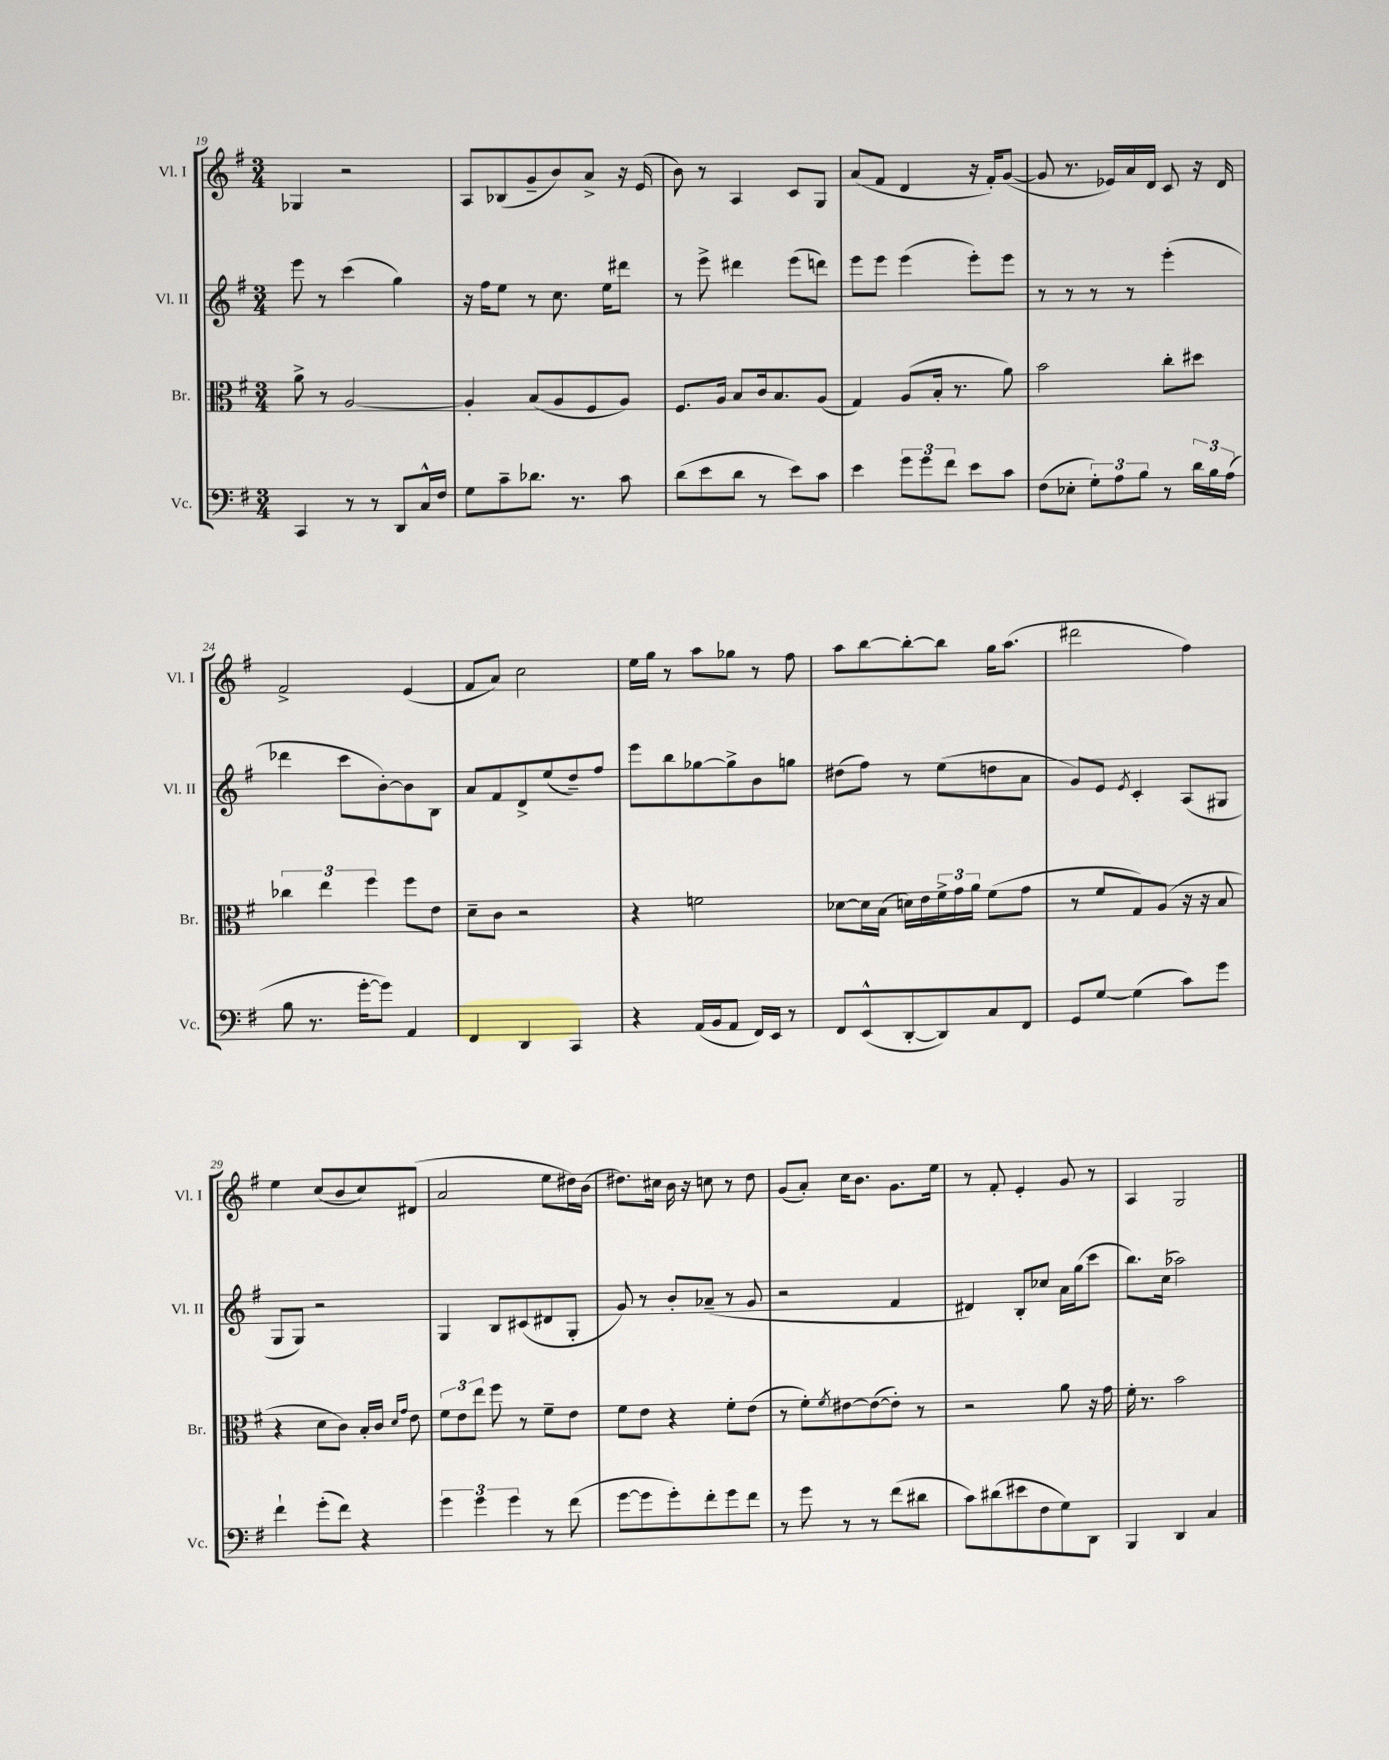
<<
\new StaffGroup <<
\new Staff = "s0" \with { instrumentName = "Vl. I" shortInstrumentName = "Vl. I" } {
    \clef treble \key g \major \numericTimeSignature \time 3/4
    ges4 r2 |
    a8 bes8( g'8-- b'8) a'8-> r16 e'16( |
    b'8) r8 a4 c'8 g8 |
    a'8( fis'8 d'4 r16 fis'16-.) g'8~( |
    g'8 r8. ees'16) a'16 d'16 c'8 r16 d'16 |
    fis'2-> e'4( |
    fis'8 a'8) c''2 |
    e''16 g''16 r8 a''8 ges''8 r8 fis''8 |
    a''8 b''8~ b''8~-. b''8 g''16 a''8.( |
    dis'''2 fis''4) |
    e''4 c''8( b'8 c''8) dis'8( |
    a'2 e''8 dis''16) b'16( |
    dis''8.) cis''16 b'16 r16 c''8 r8 dis''8 |
    g'8( a'8-.) c''16 b'8. g'8. e''16 |
    r8 fis'8-. e'4-. g'8 r8 |
    a4 g2 \bar "|." |
}
\new Staff = "s1" \with { instrumentName = "Vl. II" shortInstrumentName = "Vl. II" } {
    \clef treble \key g \major \numericTimeSignature \time 3/4
    e'''8 r8 c'''4( g''4) |
    r16 fis''16 e''8 r8 c''8. e''16 dis'''8 |
    r8 e'''8-> dis'''4 e'''8( d'''8) |
    e'''8 e'''8 e'''4( e'''8-.) e'''8 |
    r8 r8 r8 r8 e'''4-.( |
    des'''4 c'''8 b'8~-.) b'8 b8 |
    a'8 fis'8 d'8-> e''8( d''8--) fis''8 |
    e'''8 b''8 ges''8~ ges''8-> b'8 g''8 |
    dis''8( fis''8) r8 e''8( d''8 a'8 |
    g'8) e'8 \acciaccatura { e'8 } c'4-. a8( gis8 |
    g8 g8) r2 |
    g4 b8 cis'8( dis'8 g8-. |
    g'8) r8 b'8-. aes'8--( r8 g'8 |
    r2 fis'4 |
    dis'4) b8-. ces''8 a'16 g''16( c'''8 |
    b''8.) c''16( aes''2) \bar "|." |
}
\new Staff = "s2" \with { instrumentName = "Br." shortInstrumentName = "Br." } {
    \clef alto \key g \major \numericTimeSignature \time 3/4
    a'8-> r8 a2~ |
    a4-. b8( a8 fis8 a8) |
    fis8. a16 b8 c'16 b8. a8( |
    g4) a8( b16-. r8. a'8) |
    b'2 c''8-. dis''8 |
    \tuplet 3/2 { ces''4 e''4 fis''4 } fis''8 e'8 |
    d'8-- c'8 r2 |
    r4 f'2 |
    des'8~ des'16 b16( d'16) e'16 \tuplet 3/2 { fis'16-> g'16 a'16 } fis'8( g'8 |
    r8 fis'8 g8) a8( r16 r16 b8 |
    r4 d'8 c'8) b16-. c'16 \grace { d'16 g'16 } e'8 |
    \tuplet 3/2 { fis'8 e'8 e''8 } fis''8 r8 fis'8-- e'8 |
    fis'8 e'8 r4 fis'8-. e'8( |
    r8 fis'8-.) \acciaccatura { fis'8 } eis'8~ eis'8~( eis'8-.) r8 |
    r2 a'8 r16 g'16 |
    fis'16-. r8. b'2 \bar "|." |
}
\new Staff = "s3" \with { instrumentName = "Vc." shortInstrumentName = "Vc." } {
    \clef bass \key g \major \numericTimeSignature \time 3/4
    c,4 r8 r8 d,8 c16-^ fis16 |
    g8 c'8-- des'8. r8. c'8 |
    d'8( e'8 d'8 r8 e'8) c'8 |
    e'4 \tuplet 3/2 { g'8 g'8 fis'8 } e'8 c'8 |
    fis8( ees8-. \tuplet 3/2 { g8-.) a8 b8 } r8 \tuplet 3/2 { d'16 b16 a16( } |
    b8 r8. g'16~-. g'8) a,4 |
    fis,4 d,4 c,4 |
    r4 a,16( b,16 a,8 fis,16) e,16 r8 |
    fis,8 e,8-^( d,8~-. d,8) c8 fis,8 |
    g,8 g8~ g4( c'8) g'8 |
    fis'4-! g'8-.( fis'8) r4 |
    \tuplet 3/2 { g'4 g'4 g'4 } r8 fis'8( |
    g'8~ g'8 g'8-.) fis'8-. g'8 fis'8 |
    r8 g'8 r8 r8 fis'8( dis'8 |
    c'8) dis'8( eis'8 fis8 g8) d,8 |
    b,,4 d,4 c4 \bar "|." |
}
>>
>>
\layout { \context { \Score currentBarNumber = #19 } }
